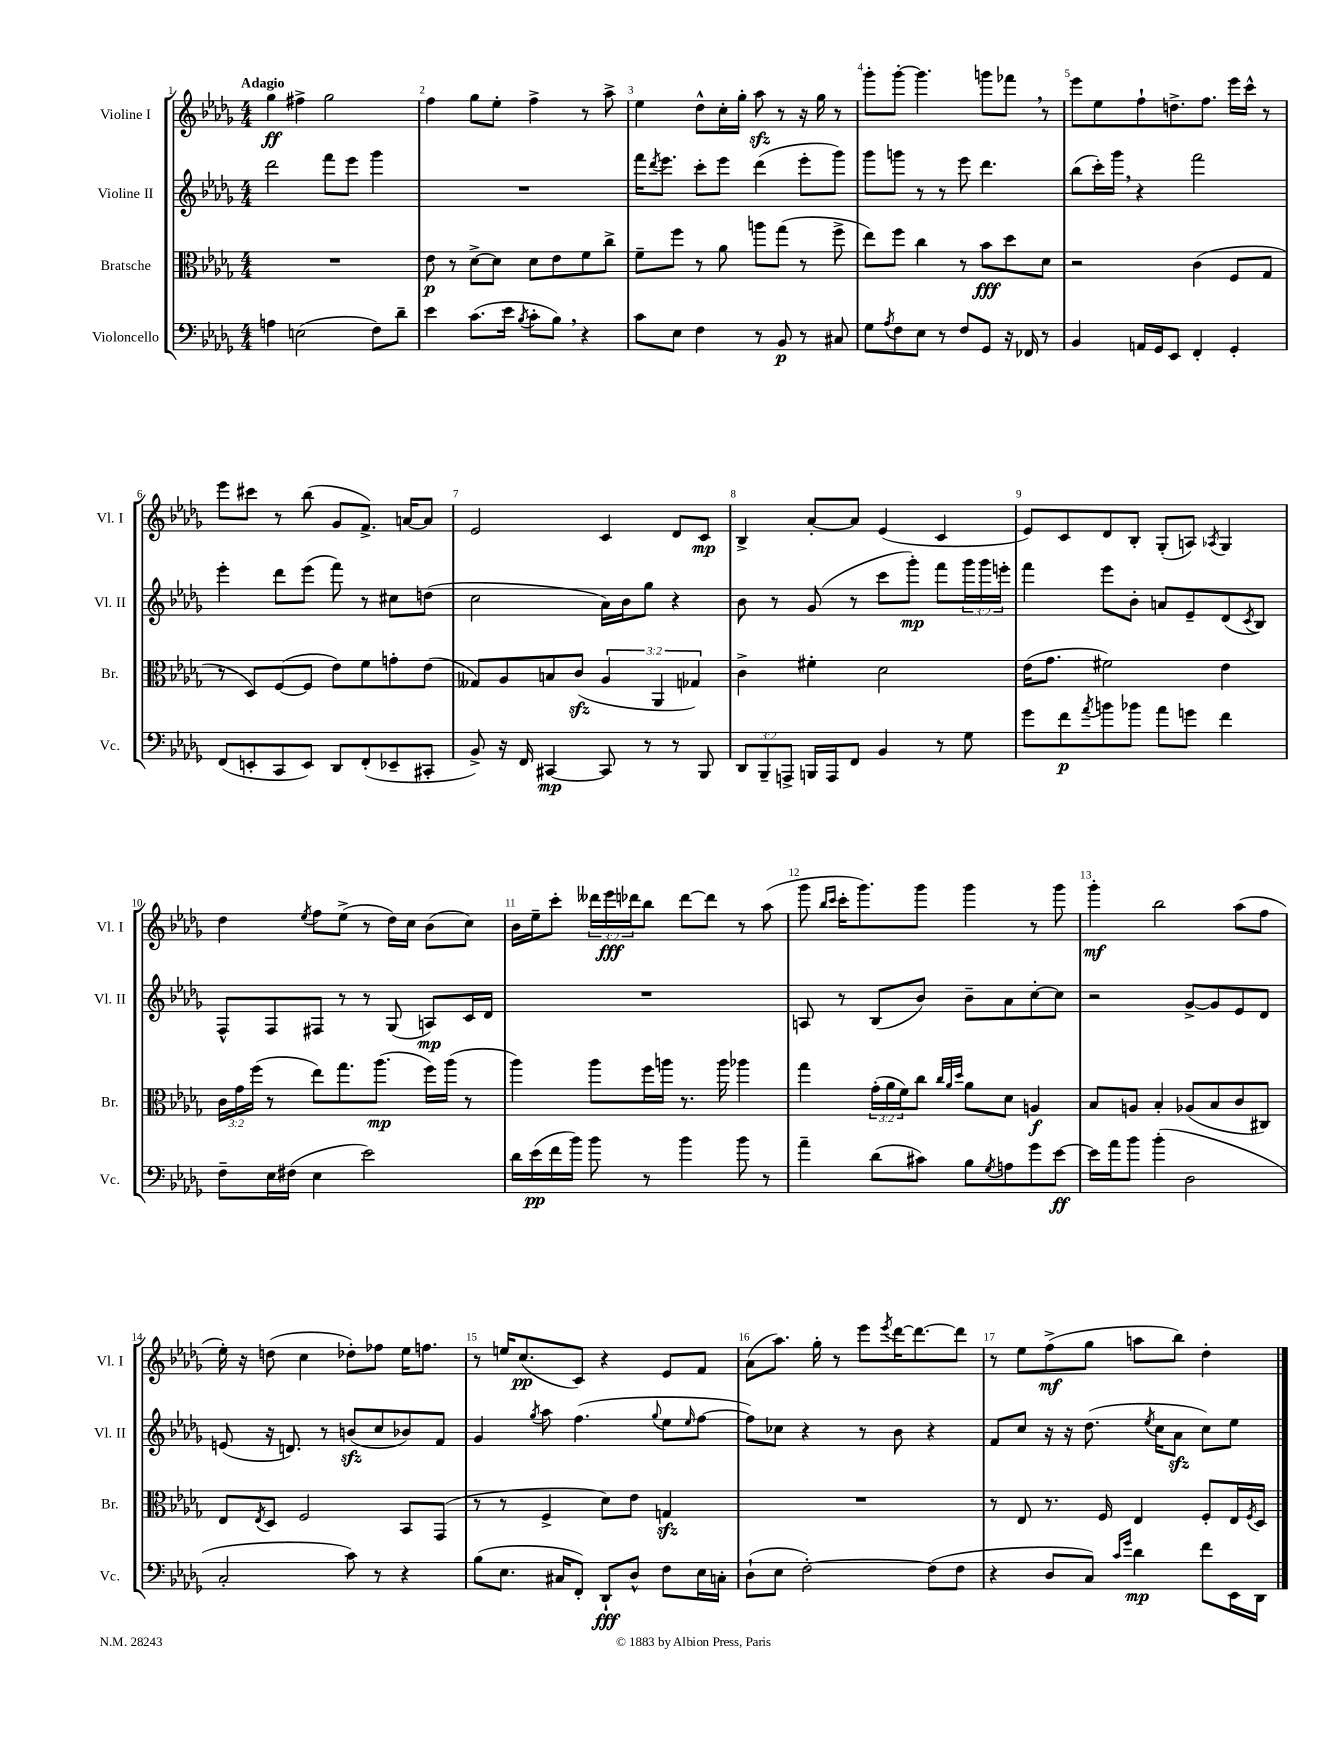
<<
\new StaffGroup <<
\new Staff = "s0" \with { instrumentName = "Violine I" shortInstrumentName = "Vl. I" } {
    \clef treble \key des \major \numericTimeSignature \time 4/4 \override Staff.TupletNumber.text = #tuplet-number::calc-fraction-text \tempo "Adagio"
    ges''4\ff fis''4-> ges''2 |
    f''4 ges''8 ees''8-. f''4-> r8 aes''8-> |
    ees''4 des''8-^ c''16-. ges''16-. aes''8\sfz r8 r16 ges''16 r8 |
    ges'''8-. ges'''8~-. ges'''4. g'''8 fes'''8 \breathe r8 |
    ees'''8 ees''8 f''8-! d''8.-> f''8. ees'''16 c'''16-^ r8 |
    ees'''8 cis'''8 r8 bes''8( ges'8 f'8.->) a'16~ a'8 |
    ees'2 c'4 des'8 c'8\mp |
    bes4-> aes'8~-. aes'8 ees'4( c'4 |
    ees'8) c'8 des'8 bes8-. ges8-.( a8) \acciaccatura { aes8 } ges4 |
    des''4 \acciaccatura { ees''8 } f''8 ees''8->( r8 des''16) c''16 bes'8( c''8) |
    bes'16 ees''16-- c'''8-. \tuplet 3/2 { deses'''16 ees'''16\fff des'''16 } bes''8 des'''8~ des'''8 r8 aes''8( |
    ges'''8 \grace { bes''16 c'''16 } c'''16-. ges'''8.) ges'''8 ges'''4 r8 ges'''8 |
    ges'''4-.\mf bes''2 aes''8( f''8 |
    ees''16-.) r16 d''8( c''4 des''8-.) fes''8 ees''16 f''8. |
    r8 e''16 c''8.\pp( c'8) r4 ees'8 f'8 |
    aes'8( aes''8.) ges''16-. r8 ees'''8 \acciaccatura { ees'''8 } des'''16~ des'''8.~ des'''8 |
    r8 ees''8 f''8->\mf( ges''8 a''8 bes''8) des''4-. \bar "|." |
}
\new Staff = "s1" \with { instrumentName = "Violine II" shortInstrumentName = "Vl. II" } {
    \clef treble \key des \major \numericTimeSignature \time 4/4 \override Staff.TupletNumber.text = #tuplet-number::calc-fraction-text
    des'''2 f'''8 ees'''8 ges'''4 |
    R1 |
    f'''16 \acciaccatura { des'''8 } ees'''8. c'''8-. ees'''8 des'''4( ees'''8-. ges'''8) |
    ges'''8 g'''8 r8 r8 ees'''8 des'''4. |
    bes''8( c'''16-.) ges'''16 \breathe r4 f'''2 |
    ees'''4-. des'''8 ees'''8( f'''8) r8 cis''8 d''8( |
    c''2 aes'16) bes'16 ges''8 r4 |
    bes'8 r8 ges'8( r8 c'''8 ges'''8-.\mp) f'''8 \tuplet 3/2 { ges'''16 ges'''16 e'''16-. } |
    f'''4 ees'''8 bes'8-. a'8 ees'8-- des'8( \acciaccatura { c'8 } bes8) |
    f8-^ f8 fis8 r8 r8 ges8( a8\mp) c'16 des'16 |
    R1 |
    a8 r8 bes8( bes'8) bes'8-- aes'8 c''8~-. c''8 |
    r2 ges'8~-> ges'8 ees'8 des'8 |
    e'8( r16 d'8.) r8 b'8\sfz( c''8 bes'8) f'8 |
    ges'4 \acciaccatura { ges''8 } aes''8 f''4.( \appoggiatura { ges''8 } ees''8 \grace { ees''16 } f''8~ |
    f''8) ces''8 r4 r8 bes'8 r4 |
    f'8 c''8 r16 r16 des''8.( \acciaccatura { ees''8 } c''16 aes'8\sfz c''8) ees''8 \bar "|." |
}
\new Staff = "s2" \with { instrumentName = "Bratsche" shortInstrumentName = "Br." } {
    \clef alto \key des \major \numericTimeSignature \time 4/4 \override Staff.TupletNumber.text = #tuplet-number::calc-fraction-text
    R1 |
    ees'8\p r8 des'8~-> des'8 des'8 ees'8 f'8 c''8-> |
    f'8-- f''8 r8 aes'8 a''8 ges''8( r8 f''8-> |
    ees''8) f''8 c''4 r8 bes'8\fff des''8 des'8 |
    r2 c'4( f8 ges8 |
    r8 des8) f8~( f8 ees'8) f'8 g'8-. ees'8( |
    geses8) aes8 b8 c'8\sfz( \tuplet 3/2 { aes4 aes,4 ges4) } |
    c'4-> fis'4-. des'2 |
    ees'16( ges'8. fis'2) ees'4 |
    \tuplet 3/2 { c'16 ges'16 f''16( } r8 ees''8) ges''8. aes''8.\mp( f''16) aes''16( r8 |
    aes''4) aes''8 f''16 a''16 r8. a''16 aes''4 |
    ges''4 \tuplet 3/2 { ges'16-.( aes'16 f'16) } c''8 \grace { c''32 aes'32 des''32 } aes'8 des'8 a4\f |
    bes8 a8 bes4-. aes8( bes8 c'8 cis8) |
    ees8 \acciaccatura { ees8 } des8 f2 bes,8 ges,8( |
    r8 r8 f4-> des'8) ees'8 g4\sfz |
    R1 |
    r8 ees8 r8. f16 ees4 f8-. ees16 \acciaccatura { f8 } des16 \bar "|." |
}
\new Staff = "s3" \with { instrumentName = "Violoncello" shortInstrumentName = "Vc." } {
    \clef bass \key des \major \numericTimeSignature \time 4/4 \override Staff.TupletNumber.text = #tuplet-number::calc-fraction-text
    a4 e2( f8) des'8-- |
    ees'4 c'8.( ees'16 \acciaccatura { bes8 } c'8-. bes8) \breathe r4 |
    c'8 ees8 f4 r8 bes,8\p r8 cis8 |
    ges8 \acciaccatura { aes8 } f8 ees8 r8 f8 ges,8 r16 fes,16 r8 |
    bes,4 a,16 ges,16 ees,8 f,4-. ges,4-. |
    f,8( e,8-. c,8 e,8) des,8 f,8-.( ees,8-- cis,8-. |
    bes,8->) r16 f,16 cis,4~\mp cis,8 r8 r8 bes,,8 |
    \tuplet 3/2 { des,8 bes,,8-- a,,8-> } b,,16 a,,16 f,8 bes,4 r8 ges8 |
    ges'8 f'8\p \acciaccatura { aes'8 } b'8 bes'8 aes'8 g'8 f'4 |
    f8-- ees16 fis16( ees4 ees'2) |
    des'16 ees'16\pp( f'16 bes'16) bes'8 r8 bes'4 bes'8 r8 |
    aes'4-- des'8( cis'8) bes8 \acciaccatura { ges8 } a8 ges'8 ees'8~\ff |
    ees'16 aes'16 bes'8 bes'4-.( des2 |
    c2-. c'8) r8 r4 |
    bes8( ees8. cis16 f,8-.) des,8-!\fff des8-^ f8 ees16 c16-. |
    des8-!( ees8 f2~-.) f8( f8 |
    r4 des8 c8) \grace { c'16 ges'16 } des'4\mp f'8 ees,16 des,16 \bar "|." |
}
>>
>>
\layout { \context { \Score \override BarNumber.break-visibility = ##(#f #t #t) barNumberVisibility = #all-bar-numbers-visible } }
